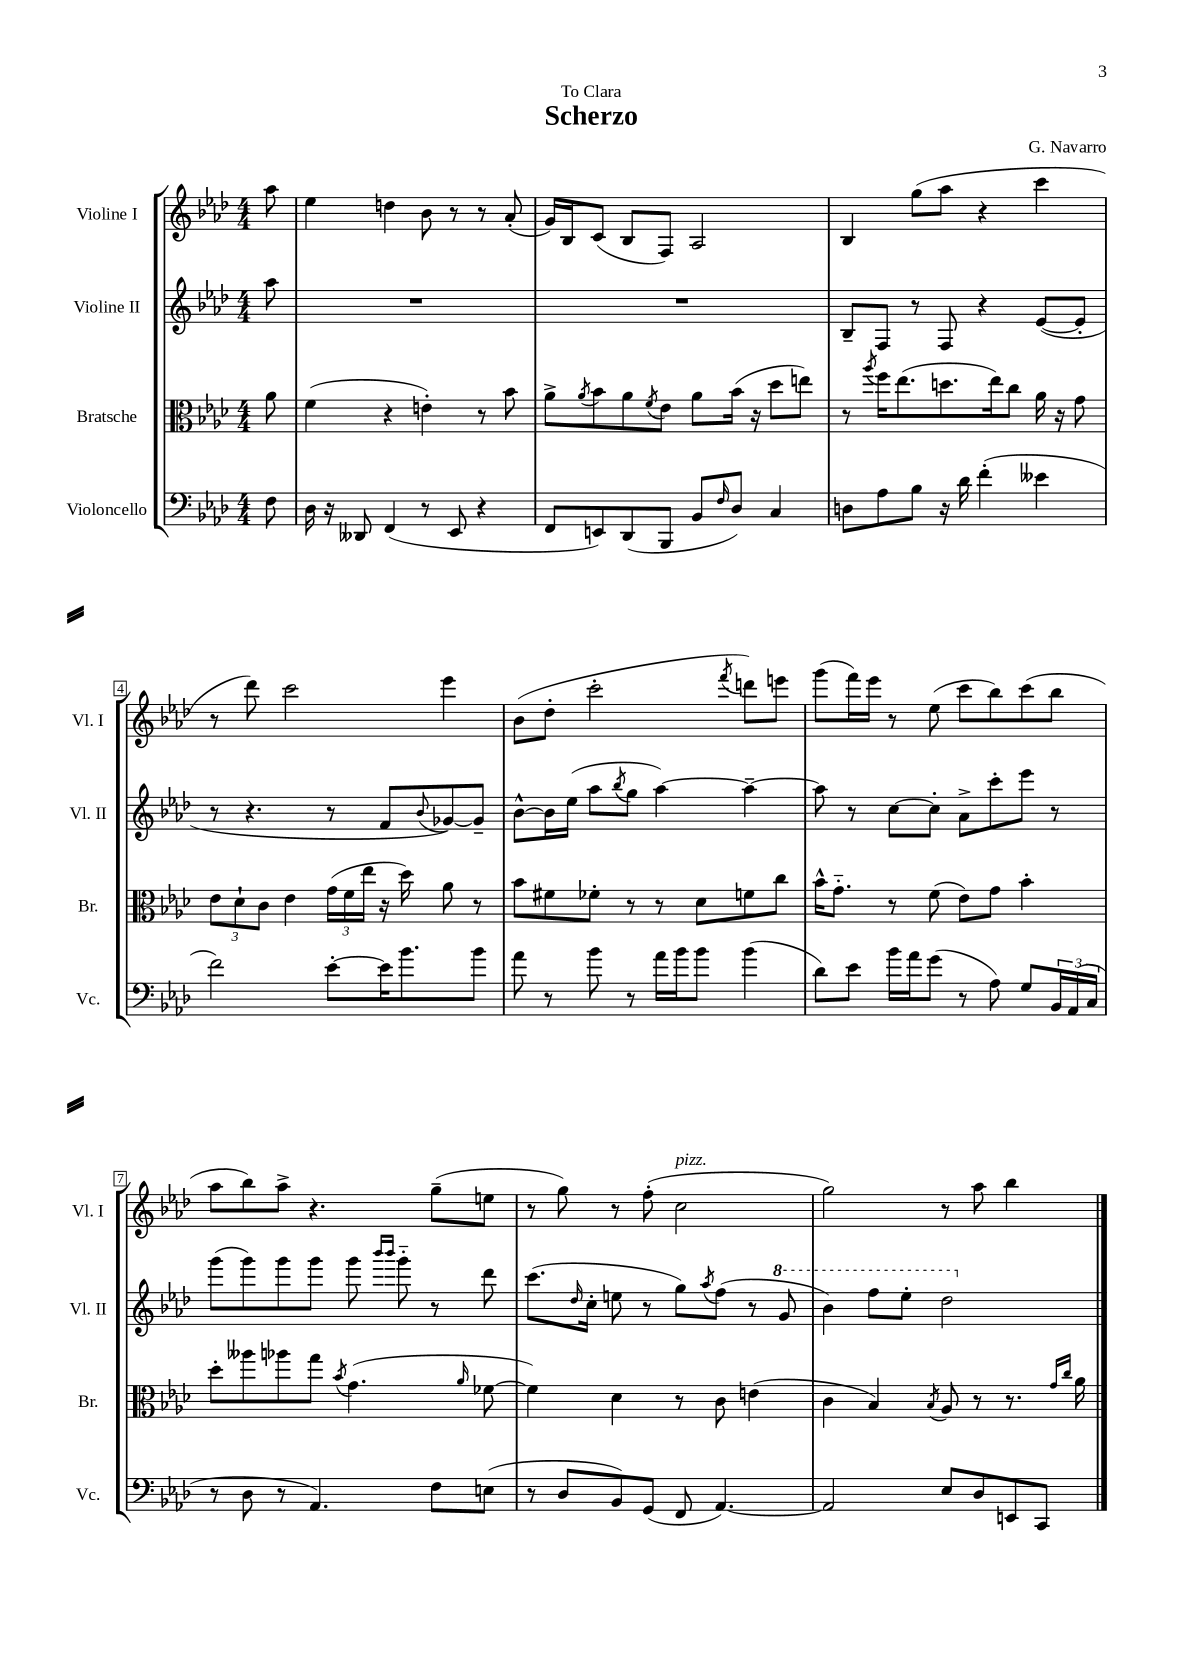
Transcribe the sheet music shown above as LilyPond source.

\header { title = "Scherzo" composer = "G. Navarro" dedication = "To Clara" }
<<
\new StaffGroup <<
\new Staff = "s0" \with { instrumentName = "Violine I" shortInstrumentName = "Vl. I" } {
    \clef treble \key aes \major \numericTimeSignature \time 4/4 \partial 8
    aes''8 |
    ees''4 d''4 bes'8 r8 r8 aes'8-.( |
    g'16) bes16 c'8( bes8 f8) aes2 |
    bes4 g''8( aes''8 r4 c'''4 |
    r8 des'''8) c'''2 ees'''4 |
    bes'8( des''8-. c'''2-. \acciaccatura { f'''8 } d'''8) e'''8 |
    g'''8( f'''16) ees'''16 r8 ees''8( c'''8 bes''8) c'''8( bes''8 |
    aes''8 bes''8) aes''8-> r4. g''8--( e''8 |
    r8 g''8) r8 f''8-.( c''2^\markup { \italic "pizz." } |
    g''2) r8 aes''8 bes''4 \bar "|." |
}
\new Staff = "s1" \with { instrumentName = "Violine II" shortInstrumentName = "Vl. II" } {
    \clef treble \key aes \major \numericTimeSignature \time 4/4 \partial 8
    aes''8 |
    R1 |
    R1 |
    bes8-- f8 r8 f8 r4 ees'8~( ees'8-. |
    r8 r4. r8 f'8 \appoggiatura { bes'8 } ges'8~) ges'8-- |
    bes'8~-^ bes'16 ees''16( aes''8 \acciaccatura { bes''8 } g''8 aes''4~) aes''4~-- |
    aes''8 r8 c''8~ c''8-. aes'8-> c'''8-. ees'''8 r8 |
    g'''8( g'''8) g'''8 g'''8 g'''8 \grace { bes'''16 bes'''16 } g'''8-_ r8 des'''8 |
    c'''8.( \grace { des''16 } c''16-. e''8 r8 g''8) \acciaccatura { aes''8 } f''8( r8 \ottava #1 g''8 |
    bes''4) f'''8 ees'''8-. des'''2 \ottava #0 \bar "|." |
}
\new Staff = "s2" \with { instrumentName = "Bratsche" shortInstrumentName = "Br." } {
    \clef alto \key aes \major \numericTimeSignature \time 4/4 \partial 8
    aes'8 |
    f'4( r4 e'4-.) r8 bes'8 |
    aes'8-> \acciaccatura { aes'8 } bes'8 aes'8 \acciaccatura { f'8 } ees'8 aes'8 bes'16( r16 des''8 e''8) |
    r8 \acciaccatura { aes''8 } f''16 ees''8.( d''8. ees''16) c''8 aes'16 r16 g'8 |
    \tuplet 3/2 { ees'8 des'8-! c'8 } ees'4 \tuplet 3/2 { g'16( f'16 ees''16 } r16 des''16) aes'8 r8 |
    bes'8 fis'8 fes'8-. r8 r8 des'8 f'8 c''8 |
    bes'16-^ g'8.-_ r8 f'8( ees'8) g'8 bes'4-. |
    des''8-. aeses''8 aes''8 g''8 \acciaccatura { bes'8 } g'4.( \grace { aes'16 } fes'8~ |
    fes'4) des'4 r8 c'8 e'4( |
    c'4 bes4) \acciaccatura { bes8 } aes8 r8 r8. \grace { g'16 c''16 } aes'16 \bar "|." |
}
\new Staff = "s3" \with { instrumentName = "Violoncello" shortInstrumentName = "Vc." } {
    \clef bass \key aes \major \numericTimeSignature \time 4/4 \partial 8
    f8 |
    des16 r16 deses,8 f,4( r8 ees,8 r4 |
    f,8 e,8) des,8( bes,,8 bes,8 \grace { f16 } des8) c4 |
    d8 aes8 bes8 r16 des'16 f'4-.( eeses'4 |
    f'2) ees'8~-. ees'16 bes'8. bes'8 |
    aes'8 r8 bes'8 r8 aes'16 bes'16 bes'8 bes'4( |
    des'8) ees'8 bes'16 aes'16 g'8( r8 aes8) g8 \tuplet 3/2 { bes,16 aes,16( c16 } |
    r8 des8 r8 aes,4.) f8 e8( |
    r8 des8 bes,8) g,8( f,8 aes,4.~) |
    aes,2 ees8 des8 e,8 c,8 \bar "|." |
}
>>
>>
\layout { \context { \Score \override BarNumber.stencil = #(make-stencil-boxer 0.1 0.3 ly:text-interface::print) } }
